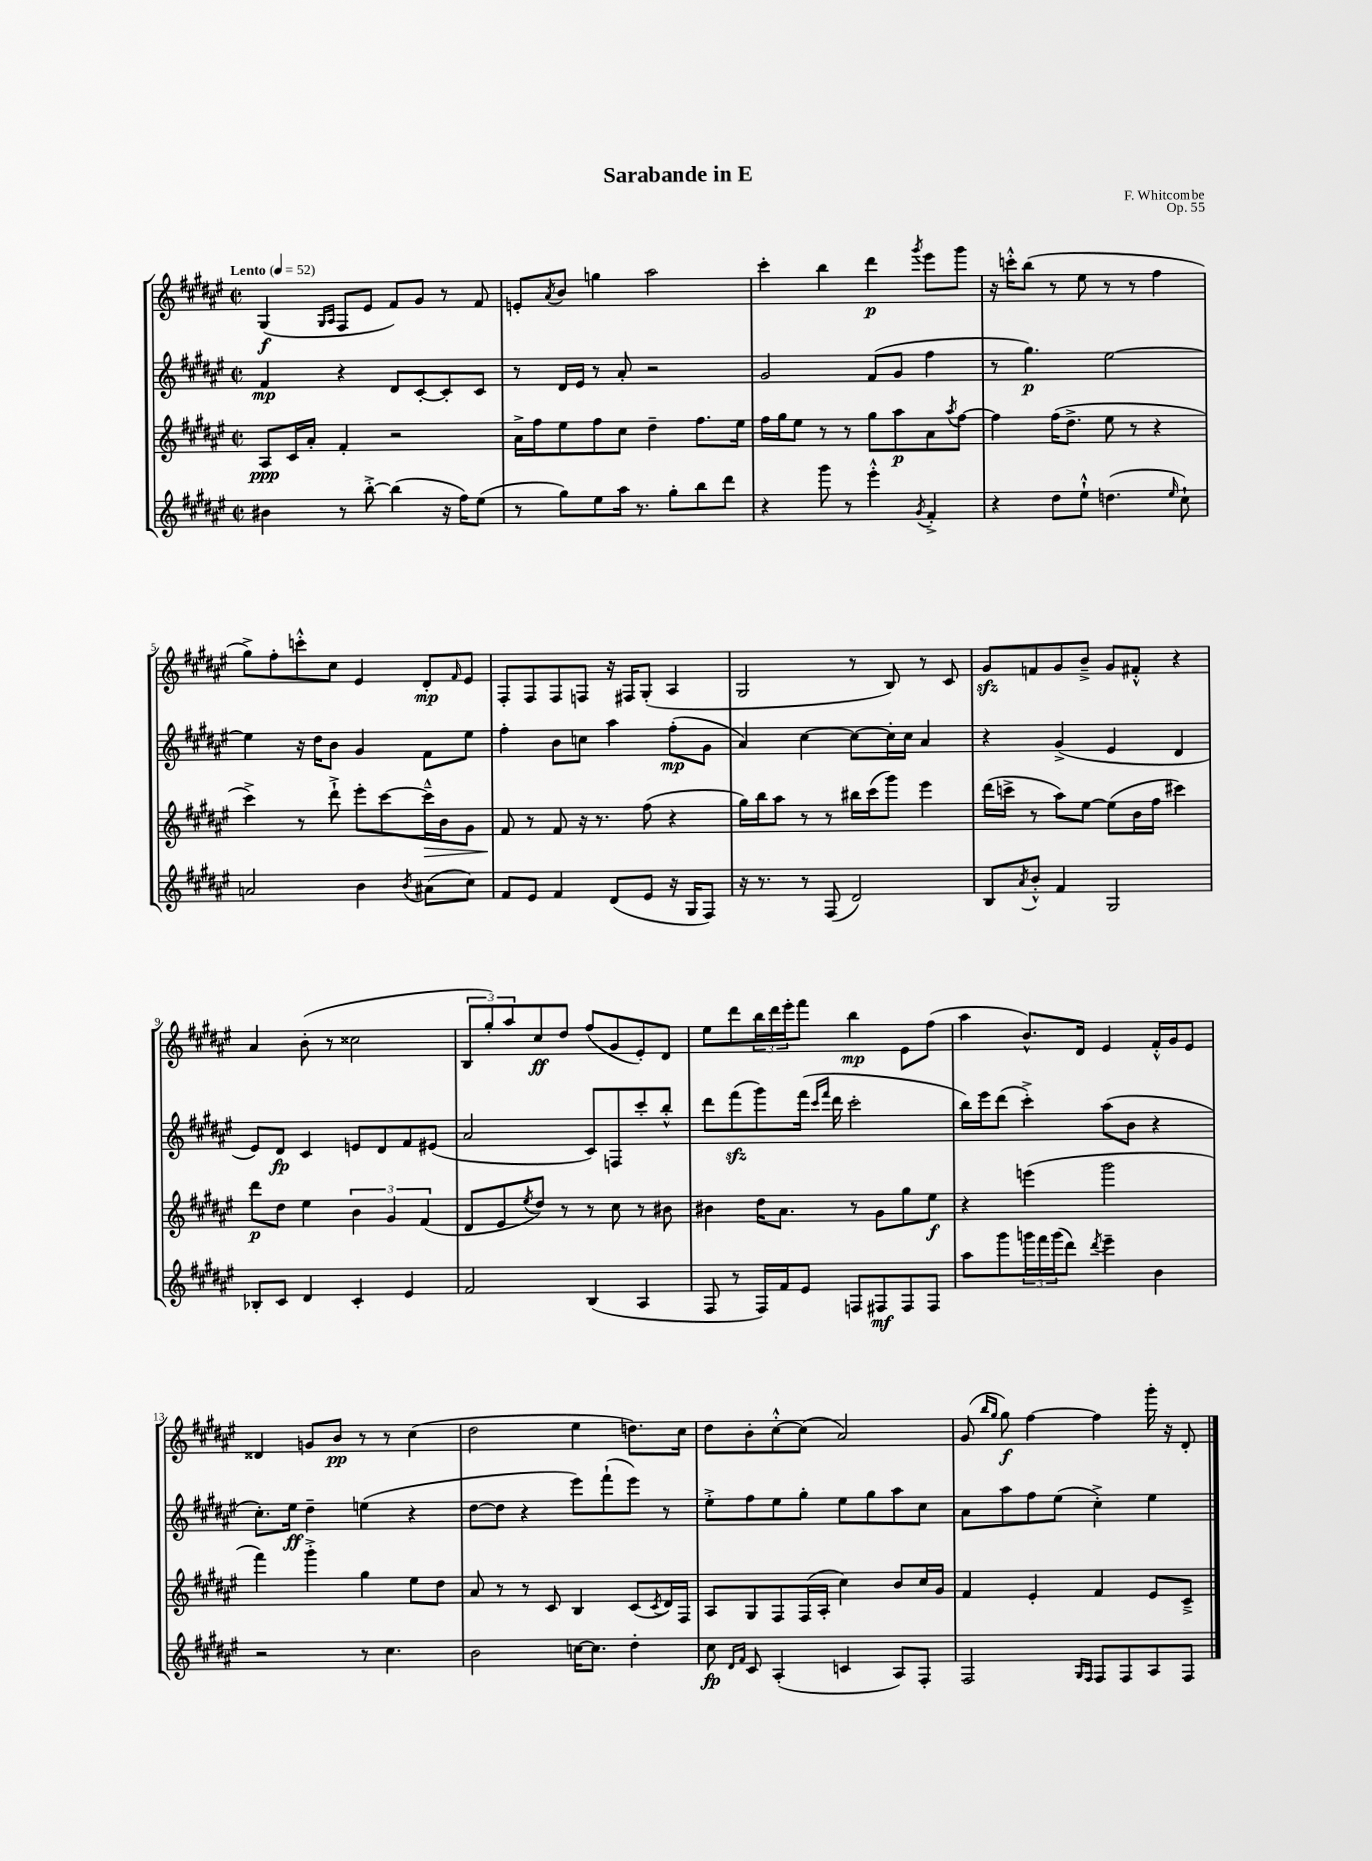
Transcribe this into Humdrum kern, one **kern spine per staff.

**kern	**kern	**kern	**kern
*staff4	*staff3	*staff2	*staff1
*clefG2	*clefG2	*clefG2	*clefG2
*k[f#c#g#d#a#e#]	*k[f#c#g#d#a#e#]	*k[f#c#g#d#a#e#]	*k[f#c#g#d#a#e#]
*M2/2	*M2/2	*M2/2	*M2/2
*met(c|)	*met(c|)	*met(c|)	*met(c|)
*MM52	*MM52	*MM52	*MM52
4b#\	8A#/L	4f#/	(4G#/
.	16c#/L	.	.
.	16a#'/JJ	.	.
.	.	.	16qqG#/LL
.	.	.	16qqA#/JJ
8r	4f#'/	4r	8F#/L
[8bb'^\	.	.	8e#/J
(4bb\]	2r	8d#/L	8f#/L)
.	.	[8c#'/	8g#/J
16r	.	8c#'/]	8r
16ff#\LK)	.	.	.
(8ee#\J	.	8c#/J	8f#/
=	=	=	=
8r	16a#^\LL	8r	8e'/L
.	16ff#\J	.	.
.	.	.	8qa#/
8gg#\L)	8ee#\	16d#/LL	8b/J
.	.	16e#/JJ	.
8ee#\	8ff#\	8r	4gg\
16aa#\Jk	8cc#\J	8a#'/	.
8.r	.	.	.
.	4dd#~\	2r	2aa#\
8gg#'\L	.	.	.
8bb\	8.ff#\L	.	.
8ddd#\J	.	.	.
.	16ee#\Jk	.	.
=	=	=	=
4r	16ff#\LL	2g#/	4ccc#'\
.	16gg#\J	.	.
.	8ee#\J	.	.
8ggg#\	8r	.	4bb\
8r	8r	.	.
4eee#'^^\	8gg#\L	(8f#/L	4ddd#\
.	8aa#\	8g#/J	.
8qg#/	.	.	8qggg#/
4f#'^/	8a#\	4ff#\	8eee#\L
.	8qaa#/	.	.
.	[8ff#\J	.	8ggg#\J
=	=	=	=
4r	4ff#\]	8r	16r
.	.	.	16ccc'^^\LK
.	.	4.gg#\)	(8bb\J
8dd#\L	(16ff#\LK	.	8r
.	8.dd#^\J	.	.
8ee#`^^\J	.	.	8ee#\
(4.dd\	8ee#\	[2ee#\	8r
.	8r	.	8r
.	4r	.	4ff#\
16qqee#/	.	.	.
8cc#`\)	.	.	.
=	=	=	=
2a/	4ccc#^\)	4ee#\]	8gg#^\L)
.	.	.	8ff#'\
.	8r	16r	8ccc'^^\
.	.	16dd#\LK	.
.	8ddd#`^\	8b\J	8cc#\J
4b\	8eee#'\L	4g#/	4e#/
.	[8ccc#\	.	.
8qb/	.	.	.
(8a#\L	16ccc#~^^\]L	8f#\L	8d#'/L
.	16b\J	.	.
.	.	.	16qqf#/
8cc#\J)	8g#\J	8ee#\J	8e#/J
=	=	=	=
8f#/L	8f#/	4ff#'\	8F#'/L
8e#/J	8r	.	8F#/
4f#/	8f#/	8b\L	8F#/
.	16r	8cc\J	8F/J
.	8.r	.	.
(8d#/L	.	4aa#\	16r
.	.	.	16F#/LK
8e#/J	(8ff#\	.	(8G#'/J
16r	4r	(8ff#'\L	4A#/
16G#/LK	.	.	.
8F#/J)	.	8g#\J	.
=	=	=	=
16r	16gg#\LL)	4a#/)	2G#/
8.r	16bb\J	.	.
.	8aa#\J	.	.
8r	8r	[4cc#\	.
(8F#/	8r	.	.
2d#/)	16bb#\LL	8cc#\_L	8r
.	(16ccc#\J	.	.
.	8ggg#\J)	16cc#'\]L	8B/)
.	.	16cc#\JJ	.
.	4eee#\	4a#/	8r
.	.	.	8c#/
=	=	=	=
8B/L	(16ddd#\LL	4r	8g#/L
.	16ccc^\JJ	.	.
8qa#/	.	.	.
8b'^^/J	8r	.	8f/
4f#/	8aa#\L)	(4g#^/	8g#/
.	[8ee#\J	.	8b~^/J
2G#/	(8ee#\]L	4e#/	8g#/L
.	16b\L	.	8f#'^^/J
.	16ff#\JJ	.	.
.	4ccc#\)	4d#/	4r
=	=	=	=
8B-'/L	8ddd#\L	8e#/L)	4a#/
8c#/J	8dd#\J	8d#/J	.
4d#/	4ee#\	4c#/	(8b'\
.	.	.	8r
4c#'/	6b\	8e/L	2cc##\
.	.	8d#/	.
.	6g#/	.	.
4e#/	.	8f#/	.
.	(6f#/	.	.
.	.	(8e#/J	.
=	=	=	=
2f#/	8d#/L	2a#/	12B/L
.	.	.	12gg#'/)
.	8e#/	.	.
.	.	.	12aa#/
.	8qee#/	.	.
.	8dd#/J)	.	8cc#/
.	8r	.	8dd#/J
(4B/	8r	8c#/L)	(8ff#/L
.	8cc#\	8F/	8g#/
4A#/	8r	8ccc#'/	8e#'/)
.	8b#\	8bb'^^/J	8d#/J
=	=	=	=
8F#/	4b#\	8ddd#\L	8ee#\L
8r	.	(8fff#\	8ddd#\
16F#/LL)	16dd#\LK	8ggg#\)	24bb\L
.	.	.	24ddd#\
16f#/J	8.a#\J	.	.
.	.	.	24eee#'\J
8e#/J	.	(16fff#\Jk	8fff#\J
.	.	16qqccc#/LL	.
.	.	16qqfff#/JJ	.
.	.	16ddd#\	.
8F/L	8r	2ccc#'\	4bb\
8F#/	8g#\L	.	.
8F#/	8gg#\	.	8e#\L
8F#/J	8ee#\J	.	(8ff#\J
=	=	=	=
8aa#\L	4r	16bb\LL)	4aa#\
.	.	16eee#\J	.
8ggg#\	.	(8ddd#\J	.
24ggg\L	(4eee\	4ccc#'^\)	8.b^^/L)
24fff#\	.	.	.
(24ggg\J	.	.	.
8ddd#\J)	.	.	.
.	.	.	16d#/Jk
8qddd#/	.	.	.
4eee#~\	2ggg#\	(8aa#\L	4e#/
.	.	8b\J	.
4b\	.	4r	16f#'^^/LL
.	.	.	16g#/J
.	.	.	8e#/J
=	=	=	=
2r	4fff#\)	8.cc#'\L)	4d##/
.	.	16ee#\Jk	.
.	4ggg#'^\	4dd#~\	8g/L
.	.	.	8b/J
8r	4gg#\	(4ee\	8r
4.cc#\	.	.	8r
.	8ee#\L	4r	(4cc#\
.	8dd#\J	.	.
=	=	=	=
2b\	8a#/	[8dd#\L	2dd#\
.	8r	8dd#\]J	.
.	8r	4r	.
.	8c#/	.	.
[16cc\LK	4B/	8eee#\L)	4ee#\
8.cc\]J	.	.	.
.	.	(8fff#`\	.
4dd#'\	(8c#/L	8eee#\J)	8.dd\L)
.	8qc#/	.	.
.	16d#/L)	8r	.
.	16F#/JJ	.	16cc#\Jk
=	=	=	=
8cc#\	8A#/L	8ee#'^\L	8dd#\L
16qqd#/LL	.	.	.
16qqf#/JJ	.	.	.
8c#/	8G#/	8ff#\	8b'\
(4A#'/	8F#/	8ee#\	[8cc#'^^\
.	(16F#/L	8gg#'\J	(8cc#\]J
.	16A#'/JJ	.	.
4c/	4cc#\)	8ee#\L	2a#/)
.	.	8gg#\	.
8A#/L)	8b/L	8aa#\	.
8F#'/J	16cc#/L	8cc#\J	.
.	16g#/JJ	.	.
=	=	=	=
2F#/	4f#/	8a#\L	(8g#/
.	.	.	16qqbb/LL
.	.	.	16qqgg#/JJ
.	.	8aa#\	8gg#\)
.	4e#'/	8ff#\	[4ff#\
.	.	(8ee#\J	.
16qqG#/LL	.	.	.
16qqF#/JJ	.	.	.
8F#/L	4f#/	4cc#'^\)	4ff#\]
8F#/	.	.	.
8A#/	8e#/L	4ee#\	16ggg#'\
.	.	.	16r
8F#/J	8c#~^/J	.	8d#'/
==	==	==	==
*-	*-	*-	*-
